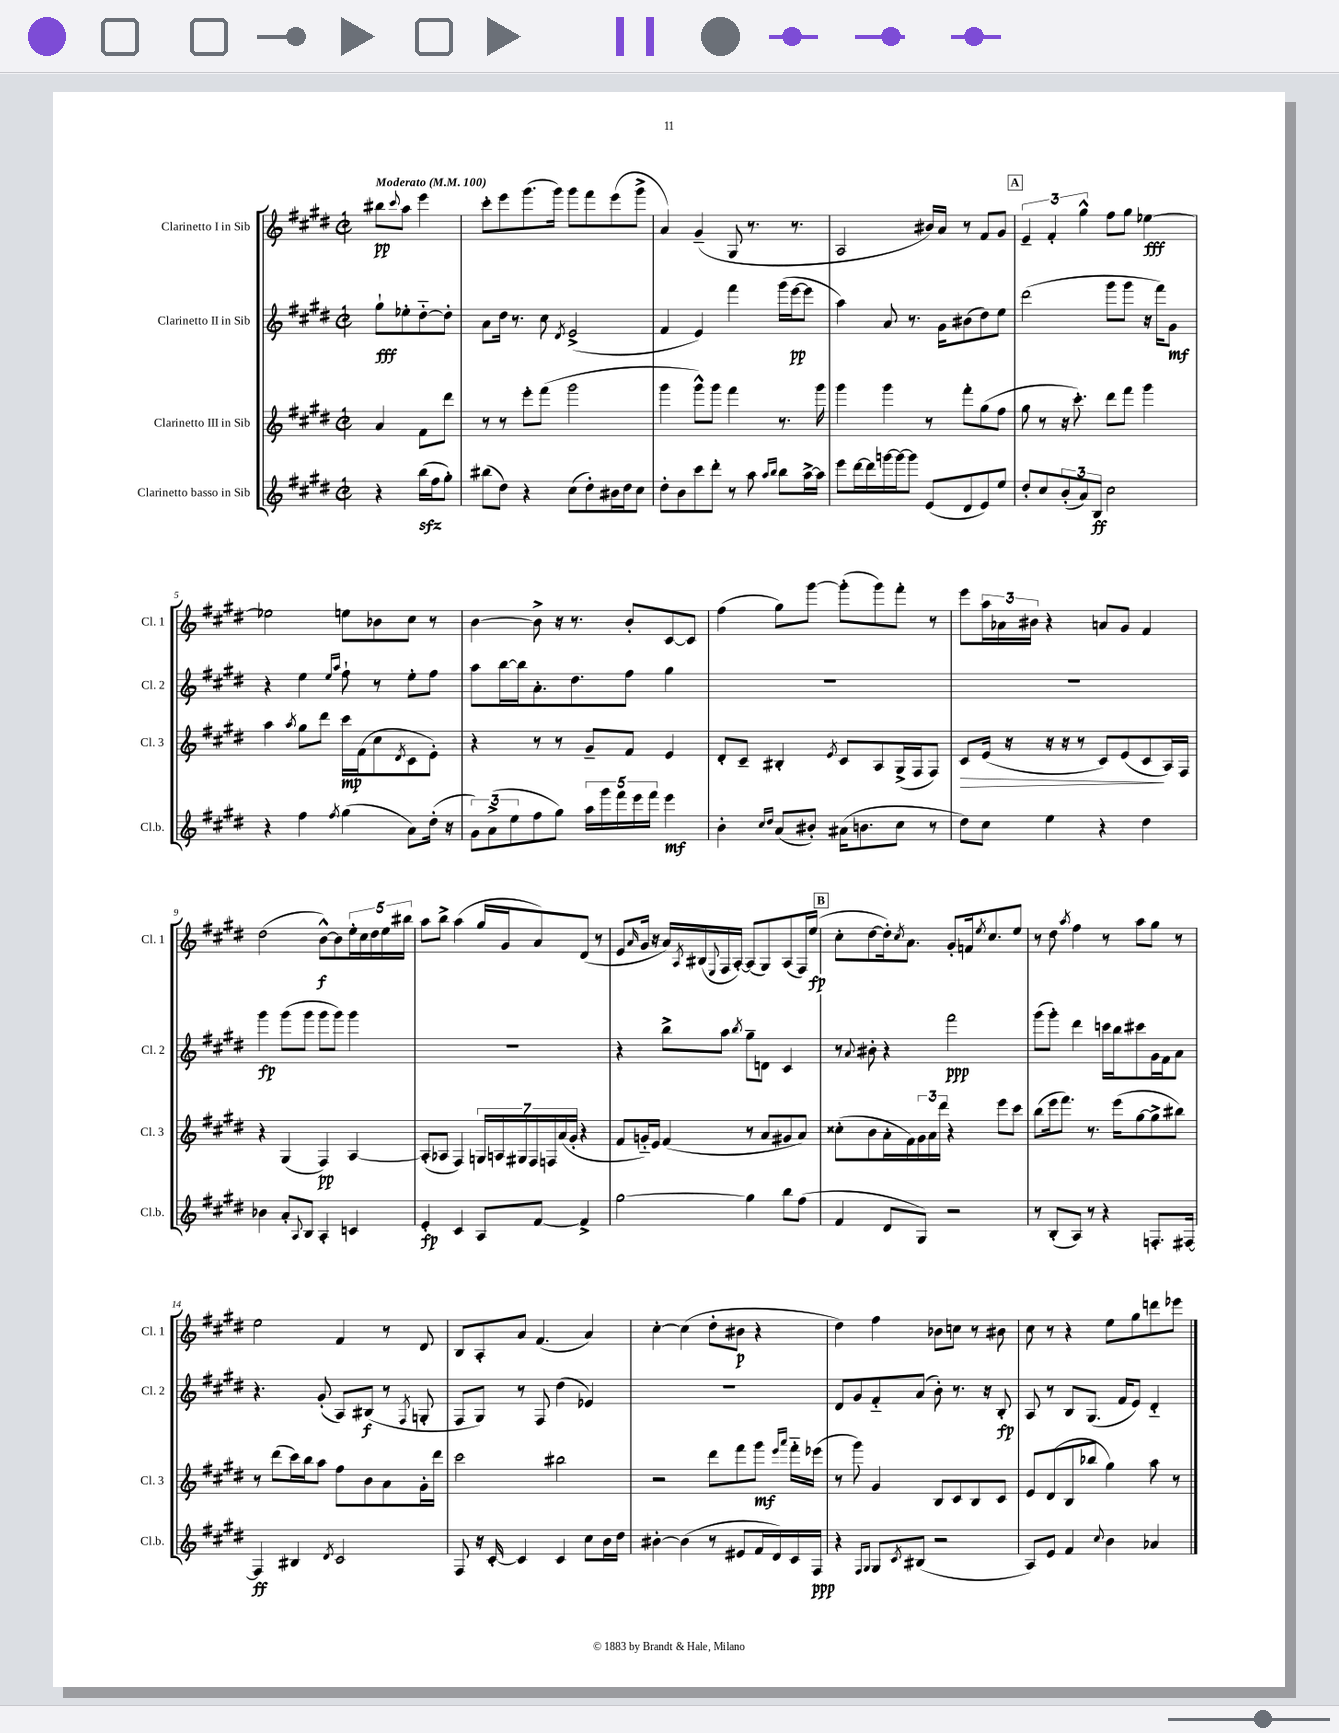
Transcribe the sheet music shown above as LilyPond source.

<<
\new StaffGroup <<
\new Staff = "s0" \with { instrumentName = "Clarinetto I in Sib" shortInstrumentName = "Cl. 1" } {
    \clef treble \key e \major \defaultTimeSignature \time 2/2 \partial 2 \tempo "Moderato" 4 = 100
    bis''8\pp \appoggiatura { cis'''8 } a''8 e'''4 |
    cis'''8-. e'''8 gis'''8.( gis'''16) gis'''8 fis'''8 e'''8( gis'''8-> |
    a'4) gis'4--( gis8 r8. r8. |
    a2 bis'16) a'16 r8 fis'8 gis'8 |
    \mark \markup { \box "A" } \tuplet 3/2 { e'4-- fis'4-. gis''4-^ } fis''8 gis''8 ees''4~\fff |
    ees''2 e''8 bes'8 cis''8 r8 |
    b'4~ b'8-> r16 r8. b'8-. cis'8~ cis'8 |
    fis''4( gis''8) gis'''8~ gis'''8-.( gis'''8) fis'''8-. r8 |
    e'''8 \tuplet 3/2 { a''16 aes'16 bis'16 } r4 a'8 gis'8 fis'4 |
    dis''2( b'8~-^\f) b'8 \tuplet 5/4 { e''16-. cis''16 dis''16 e''16 bis''16 } |
    a''8 b''8-> a''4( gis''16 gis'16 a'8) dis'8( r8 |
    e'8 \grace { a'16 } gis'16 r16 a'16) \acciaccatura { a8 } bis16( \appoggiatura { e8 } fis16 a16~-.) a8( gis8) a8( fis16) e''16\fp( |
    \mark \markup { \box "B" } cis''8-. dis''8~ dis''16-.) \acciaccatura { cis''8 } a'8. gis'8-. f'16 \acciaccatura { e''8 } cis''8. e''8 |
    r8 dis''8 \acciaccatura { a''8 } fis''4 r8 a''8 gis''8 r8 |
    e''2 fis'4 r8 dis'8 |
    b8 a8-. a'8 fis'4.( a'4) |
    cis''4~-. cis''4( dis''8-. bis'8\p r4 |
    dis''4) fis''4 bes'8 c''8 r8 bis'8 |
    cis''8 r8 r4 e''8 gis''8 d'''8 ees'''8 \bar "|." |
}
\new Staff = "s1" \with { instrumentName = "Clarinetto II in Sib" shortInstrumentName = "Cl. 2" } {
    \clef treble \key e \major \defaultTimeSignature \time 2/2 \partial 2
    gis''8-!\fff ees''8-. dis''8~-_ dis''8-. |
    a'8 dis''16 r8. cis''8 \acciaccatura { dis'8 } e'2->( |
    fis'4 e'4) fis'''4 gis'''16( e'''16~\pp e'''8 |
    a''4) a'8 r8. gis'16 bis'8( dis''8) e''8 |
    \mark \markup { \box "A" } dis'''2( gis'''8 gis'''8 r16 fis'''16) gis'8\mf |
    r4 e''4 \grace { e''16 a''16 } fis''8-! r8 e''8-. fis''8 |
    a''8 b''16~ b''16 a'8.-. dis''8. fis''8 gis''4 |
    R1 |
    R1 |
    gis'''4\fp gis'''8( gis'''8 gis'''8 gis'''8) gis'''4 |
    R1 |
    r4 b''8-> a''8 \acciaccatura { b''8 } gis''8-- d'8 cis'4 |
    \mark \markup { \box "B" } r8 \appoggiatura { a'8 } bis'8-. r4 fis'''2\ppp |
    gis'''8( gis'''8-.) dis'''4 c'''16 b''16 cis'''8 gis'16 fis'16 a'8 |
    r4. gis'8-.( a8) bis8\f( r8 \acciaccatura { fis8 } g8-. |
    fis8 gis8) r8 fis8 dis''4( ees'4) |
    R1 |
    dis'8 gis'8 fis'8-_ a'8( b'8-.) r8. r16 b8-.\fp |
    a8 r8 b8 gis8.( fis'16 e'8) dis'4-_ \bar "|." |
}
\new Staff = "s2" \with { instrumentName = "Clarinetto III in Sib" shortInstrumentName = "Cl. 3" } {
    \clef treble \key e \major \defaultTimeSignature \time 2/2 \partial 2
    a'4 fis'8 dis'''8 |
    r8 r8 e'''8-. fis'''8( gis'''2 |
    gis'''4 gis'''8-^) gis'''8 fis'''4 r8. gis'''16 |
    gis'''4 gis'''4 r8 fis'''8-. gis''8( fis''8 |
    \mark \markup { \box "A" } gis''8 r8 r16 cis'''8.-.) dis'''8 fis'''8 gis'''4 |
    a''4 \acciaccatura { a''8 } gis''8 dis'''8 cis'''16\mp fis'16( cis''8 \acciaccatura { dis'8 } cis'8 e'8-.) |
    r4 r8 r8 gis'8-- fis'8 e'4 |
    dis'8-. cis'8-- bis4-. \acciaccatura { e'8 } cis'8 a8 gis16->( fis16 fis8) |
    cis'8\> e'16( r16 r16 r16 r8 cis'8) e'8( cis'8\! a16) fis16 |
    r4 gis4( fis4\pp) a4~ |
    a8-.( aes8 fis4) \tuplet 7/4 { g16 a16 gis16 fis16 f16 a'16( gis'16-. } r4 |
    fis'8 g'16-_) e'16 fis'4( r8 a'8 gis'8 a'8) |
    \mark \markup { \box "B" } cisis''8-.( b'8 a'16-. fis'16) \tuplet 3/2 { gis'16 a'16 dis'''16 } r4 e'''8 cis'''8 |
    b''8( e'''16 fis'''8.) r8. e'''16( gis''8~ gis''8-> bis''8) |
    r8 dis'''8( cis'''16) b''16 a''8 fis''8 b'8 a'8 gis'16-. dis'''16 |
    cis'''2 bis''2 |
    r2 dis'''8 fis'''8 gis'''8\mf \grace { e'''16 a'''16 } fis'''16-_ ees'''16( |
    r8 gis'''8) gis'4 b8 cis'8 b8 cis'8 |
    e'8 dis'8( b8 bes''8 gis''4) a''8 r8 \bar "|." |
}
\new Staff = "s3" \with { instrumentName = "Clarinetto basso in Sib" shortInstrumentName = "Cl.b." } {
    \clef treble \key e \major \defaultTimeSignature \time 2/2 \partial 2
    r4 b''16\sfz( fis''16 gis''8-.) |
    bis''8( dis''8) r4 cis''8( dis''8-.) bis'16 dis''16 cis''8 |
    dis''8-. b'8 cis'''8 dis'''8-. r8 a''8 \grace { a''16 b''16 } b''8 a''16~-> a''16 |
    e'''8 dis'''16~ dis'''16 g'''16~ g'''16~ g'''8 e'8( dis'8 e'8) e''8 |
    \mark \markup { \box "A" } dis''8-. cis''8 \tuplet 3/2 { b'8-.( a'8) b8\ff } cis''2 |
    r4 fis''4 \acciaccatura { fis''8 } gis''4( a'8) dis''16-.( r16 |
    \tuplet 3/2 { gis'8) a'8->( e''8 } fis''8 gis''8) \tuplet 5/4 { a''16 gis'''16 fis'''16 e'''16 fis'''16 } e'''4\mf |
    b'4-. \grace { cis''16 dis''16 } a'8( bis'8-.) ais'16( b'8. cis''8 r8 |
    dis''8) cis''8 e''4 r4 dis''4 |
    bes'4 a'8-. \appoggiatura { a8 } b8 a4-. c'4 |
    e'4-.\fp cis'4 a8 fis'8~ fis'4-> |
    gis''2~ gis''4 b''8 fis''8( |
    \mark \markup { \box "B" } fis'4 dis'8 gis8) r2 |
    r8 b8-.( a8) r8 r4 f8.-. fis16~ |
    fis4\ff bis4 \acciaccatura { dis'8 } cis'2 |
    fis8 r16 cis'16~-. cis'4 cis'4 cis''8 b'16 dis''16 |
    bis'4~-. bis'4( r8 eis'8 fis'16 dis'16) cis'16 fis16\ppp |
    r4 \grace { fis16 gis16 } gis8 \acciaccatura { cis'8 } bis8( r2 |
    a8) e'8 fis'4 \appoggiatura { cis''8 } b'4 aes'4 \bar "|." |
}
>>
>>
